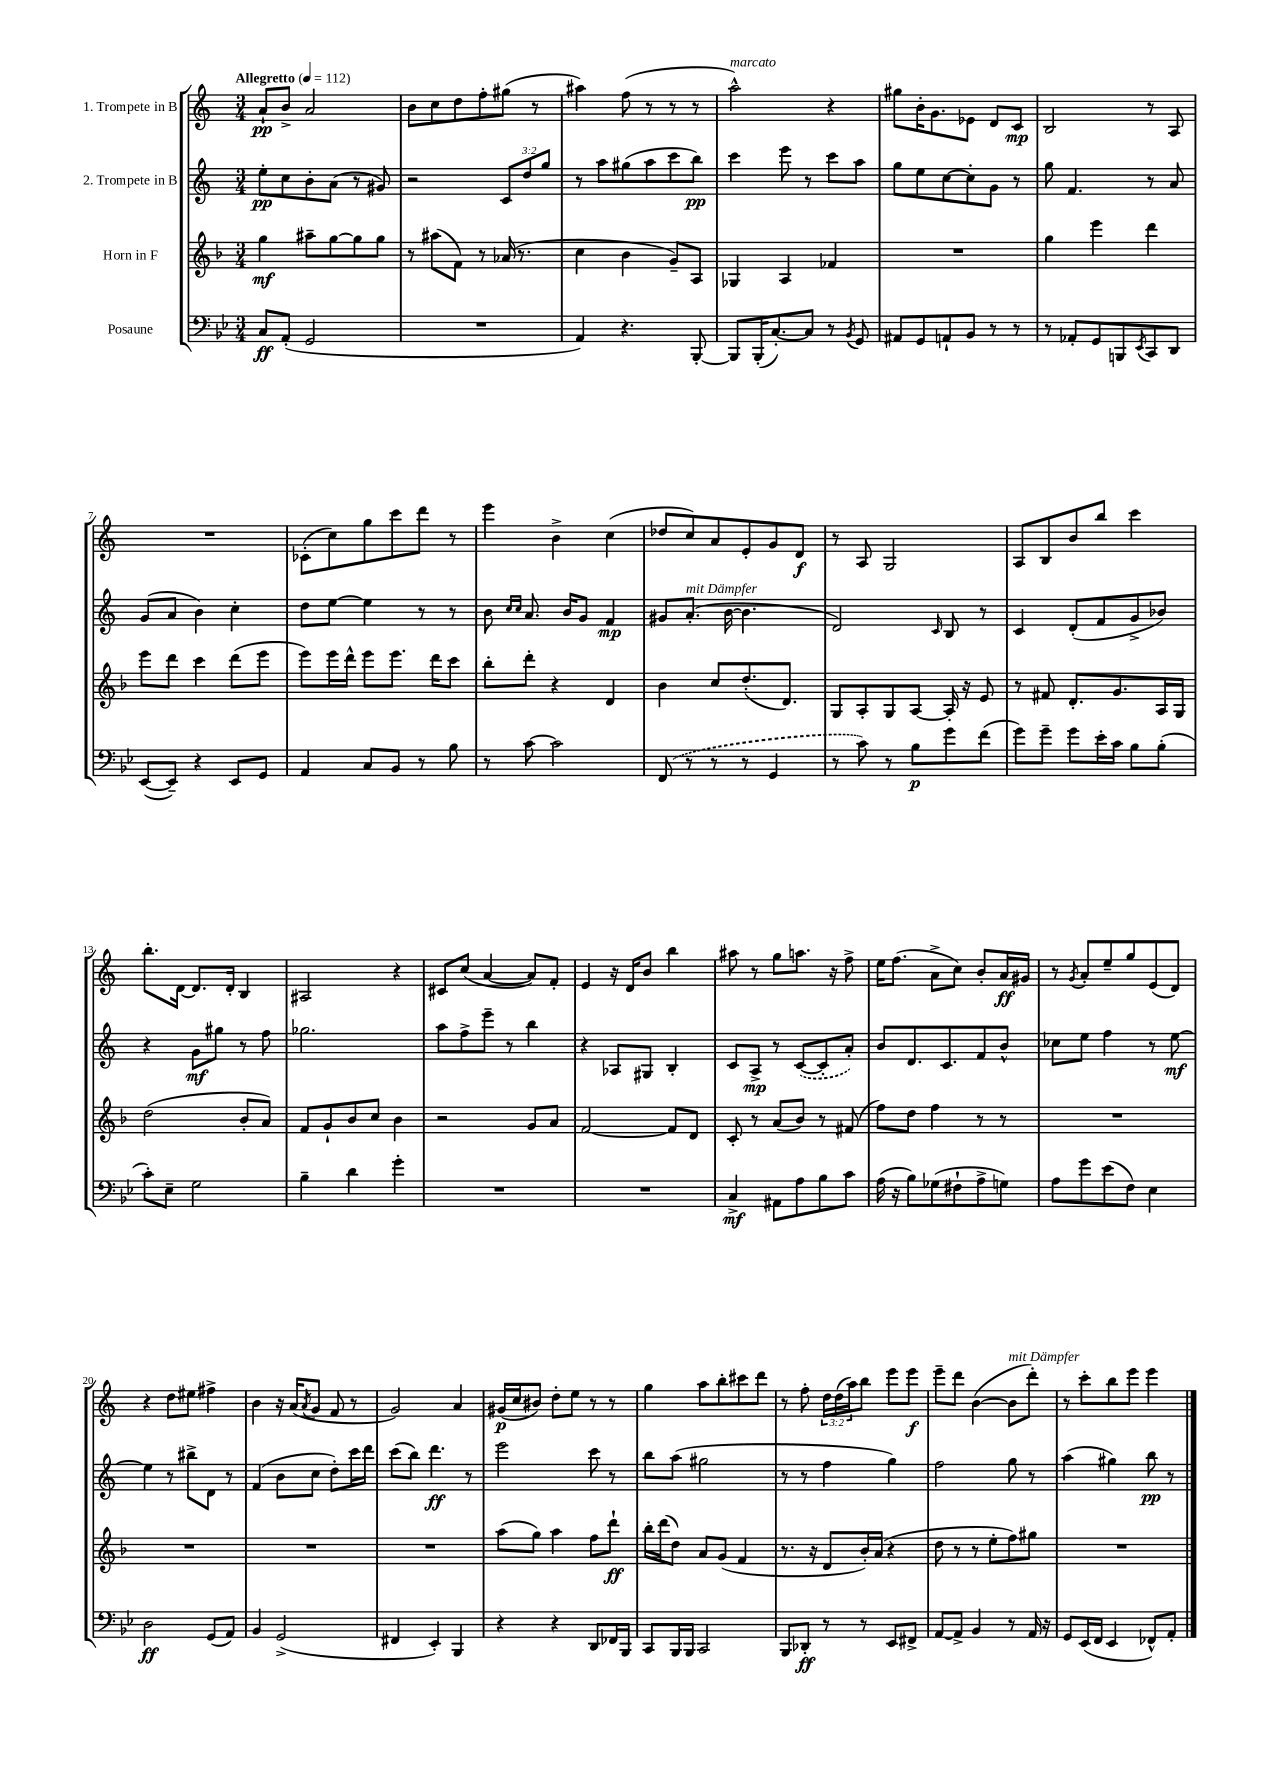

**kern	**kern	**kern	**kern
*staff4	*staff3	*staff2	*staff1
*clefF4	*clefG2	*clefG2	*clefG2
*k[b-e-]	*k[b-]	*k[]	*k[]
*M3/4	*M3/4	*M3/4	*M3/4
*MM112	*MM112	*MM112	*MM112
8C/L	4gg\	8ee'\L	8a`/L
(8AA'/J	.	8cc\	8b^/J
2GG/	8aa#~\L	8b'\	2a/
.	[8gg\	(8a\J	.
.	8gg\]	8r	.
.	8gg\J	8g#/)	.
=	=	=	=
2.r	8r	2r	8b\L
.	(8aa#\L	.	8cc\
.	8f\J)	.	8dd\
.	8r	.	8ff'\
.	(16a-/	12c/L	(8gg#\J
.	8.r	.	.
.	.	12dd/	.
.	.	.	8r
.	.	12gg/J	.
=	=	=	=
4AA/)	4cc\	8r	4aa#\)
.	.	8aa\L	.
4.r	4b-\	(8gg#\	(8ff\
.	.	8aa\	8r
.	8g~/L)	8ccc\	8r
[8BBB-'/	8A/J	8bb\J)	8r
=	=	=	=
8BBB-/]L	4G-/	4ccc\	2aa^^\)
(16BBB-'/K	.	.	.
[8.C'/)	.	.	.
.	4A/	8eee\	.
8C/]J	.	8r	.
8r	4f-/	8ccc\L	4r
8qBB-/	.	.	.
8GG/	.	8aa\J	.
=	=	=	=
8AA#/L	2.r	8gg\L	8gg#\L
8GG/	.	8ee\	16b'\K
.	.	.	8.g\
8AA`/	.	[8cc\	.
8BB-/J	.	8cc'\]	8e-\J
8r	.	8g\J	8d/L
8r	.	8r	8c/J
=	=	=	=
8r	4gg\	8gg\	2B/
8AA-'/L	.	4.f/	.
8GG/	4eee\	.	.
8BBB/	.	.	.
8qEE-/	.	.	.
8CC/	4ddd\	8r	8r
8DD/J	.	8a/	8A/
=	=	=	=
([8EE-/L	8eee\L	(8g/L	2.r
8EE-~/]J)	8ddd\J	8a/J	.
4r	4ccc\	4b\)	.
8EE-/L	(8ddd\L	4cc'\	.
8GG/J	8eee\J	.	.
=	=	=	=
4AA/	8eee\L)	8dd\L	(8c-'\L
.	16eee\L	[8ee\J	8cc\)
.	16ddd^^\JJ	.	.
8C/L	8eee\L	4ee\]	8gg\
8BB-/J	8.eee\J	.	8ccc\
8r	.	8r	8ddd\J
.	16ddd\LK	.	.
8B-\	8ccc\J	8r	8r
=	=	=	=
8r	8bb-'\L	8b\	4eee\
.	.	16qqcc/LL	.
.	.	16qqcc/JJ	.
[8c\	8ddd'\J	8.a/	.
2c\]	4r	.	4b^\
.	.	16b/LK	.
.	.	8g/J	.
.	4d/	4f/	(4cc\
=	=	=	=
(8FF/	4b-\	8g#/L	8dd-/L
8r	.	(8.a'/J	8cc/)
8r	8cc/L	.	8a/
.	.	[16b\	.
8r	(8.dd'/	4.b\]	8e'/
4GG/	.	.	8g/
.	8.d/J)	.	.
.	.	.	8d/J
=	=	=	=
8r	8G/L	2d/)	8r
8c\)	8A'/	.	8A/
8r	8G/	.	2G/
8B-\L	[8A/J	.	.
.	.	16qqc/	.
8g\	16A'/]	8B/	.
.	16r	.	.
(8f\J	8e/	8r	.
=	=	=	=
8g\L)	8r	4c/	8A/L
8g~\J	8f#/	.	8B/
8g\L	8.d'/L	(8d'/L	8b/
16e-'\L	.	8f/	8bb/J
16c\JJ	8.g/	.	.
8B-\L	.	8g^/	4ccc\
(8B-'\J	16A/L	8b-/J)	.
.	16G/JJ	.	.
=	=	=	=
8c'\L)	(2dd\	4r	8.bb'\L
8E-~\J	.	.	.
.	.	.	[16d\Jk
2G\	.	8g\L	8.d/]L
.	.	8gg#\J	.
.	.	.	16d'/Jk
.	8b-'/L	8r	4B/
.	8a/J)	8ff\	.
=	=	=	=
4B-~\	8f/L	2.gg-\	2A#/
.	8g`/	.	.
4d\	8b-/	.	.
.	8cc/J	.	.
4g'\	4b-\	.	4r
=	=	=	=
2.r	2r	8aa\L	8c#/L
.	.	8ff^\	(8cc/J
.	.	8eee~\J	[4a/
.	.	8r	.
.	8g/L	4bb\	8a/]L)
.	8a/J	.	8f'/J
=	=	=	=
2.r	[2f/	4r	4e/
.	.	8A-/L	16r
.	.	.	16d/LK
.	.	8G#/J	8b/J
.	8f/]L	4B'/	4bb\
.	8d/J	.	.
=	=	=	=
4C^/	8c'/	8c/L	8aa#\
.	8r	8A^/J	8r
8AA#\L	(8a/L	8r	8gg\L
8A\	8b-/J)	([8c/L	8.aa\J
8B-\	8r	8c'/]	.
.	.	.	16r
8c\J	(8f#/	8a'/J)	8ff^\
=	=	=	=
(16A\	8ff\L)	8b/L	16ee\LK
16r	.	.	(8.ff\J
8B-\L)	8dd\J	8.d/	.
(8G-\	4ff\	.	8a^\L
.	.	8.c/	.
8F#`\	.	.	8cc\J)
8A^\	8r	8f/	8b'/L
8G\J)	8r	8b^^/J	16a/L
.	.	.	16g#/JJ
=	=	=	=
8A\L	2.r	8cc-\L	8r
.	.	.	8qg/
8g\	.	8ee\J	8a'/L
(8e-\	.	4ff\	8ee~/
8F\J)	.	.	8gg/
4E-\	.	8r	(8e/
.	.	[8ee\	8d/J)
=	=	=	=
2D\	2.r	4ee\]	4r
.	.	8r	8dd\L
.	.	8bb#^\L	8ee#\J
(8GG/L	.	8d\J	4ff#^\
8AA/J)	.	8r	.
=	=	=	=
4BB-/	2.r	(4f/	4b\
(2GG^/	.	8b\L	16r
.	.	.	(16a/LK
.	.	.	8qa/
.	.	8cc\J	8g/J
.	.	8dd'\L)	8f/
.	.	16ccc\L	8r
.	.	16ddd\JJ	.
=	=	=	=
4FF#/	2.r	(8ccc\L	2g/)
.	.	8bb\J)	.
4EE-'/)	.	4.ddd\	.
4BBB-/	.	.	4a/
.	.	8r	.
=	=	=	=
4r	(8aa\L	2eee\	(16g#/LL
.	.	.	16cc/J
.	8gg\J)	.	8b#/J)
4r	4aa\	.	8dd'\L
.	.	.	8ee\J
8DD/L	8ff\L	8ccc\	8r
16FF-/L	8ddd`\J	8r	8r
16BBB-/JJ	.	.	.
=	=	=	=
8CC/L	16bb-'\LL	8bb\L	4gg\
.	(16ddd\J	.	.
16BBB-/L	8dd\J)	(8aa\J	.
16BBB-/JJ	.	.	.
2CC/	8a/L	2gg#\	8aa\L
.	(8g/J	.	8bb'\
.	4f/	.	8ccc#\
.	.	.	8ddd\J
=	=	=	=
8BBB-/L	8.r	8r	8r
8DD-'/J	.	8r	8ff'\
.	16r	.	.
8r	8d/L	4ff\	24dd\LL
.	.	.	(24dd\
.	.	.	24aa\J)
8r	16b-'/L)	.	8bb\J
.	(16a/JJ	.	.
8EE-/L	4r	4gg\)	8eee\L
8FF#^/J	.	.	8eee\J
=	=	=	=
[8AA/L	8dd\	2ff\	8eee~\L
8AA^/]J	8r	.	8ddd\J
4BB-/	8r	.	([4b\
.	8ee'\L	.	.
8r	8ff\)	8gg\	8b\]L
16AA/	8gg#\J	8r	8ddd'\J)
16r	.	.	.
=	=	=	=
8GG/L	2.r	(4aa\	8r
(16EE-/L	.	.	8ccc'\L
16FF/JJ	.	.	.
4EE-/	.	4gg#\)	8bb\
.	.	.	8eee\J
8FF-^^/L)	.	8bb\	4eee\
8AA'/J	.	8r	.
==	==	==	==
*-	*-	*-	*-
